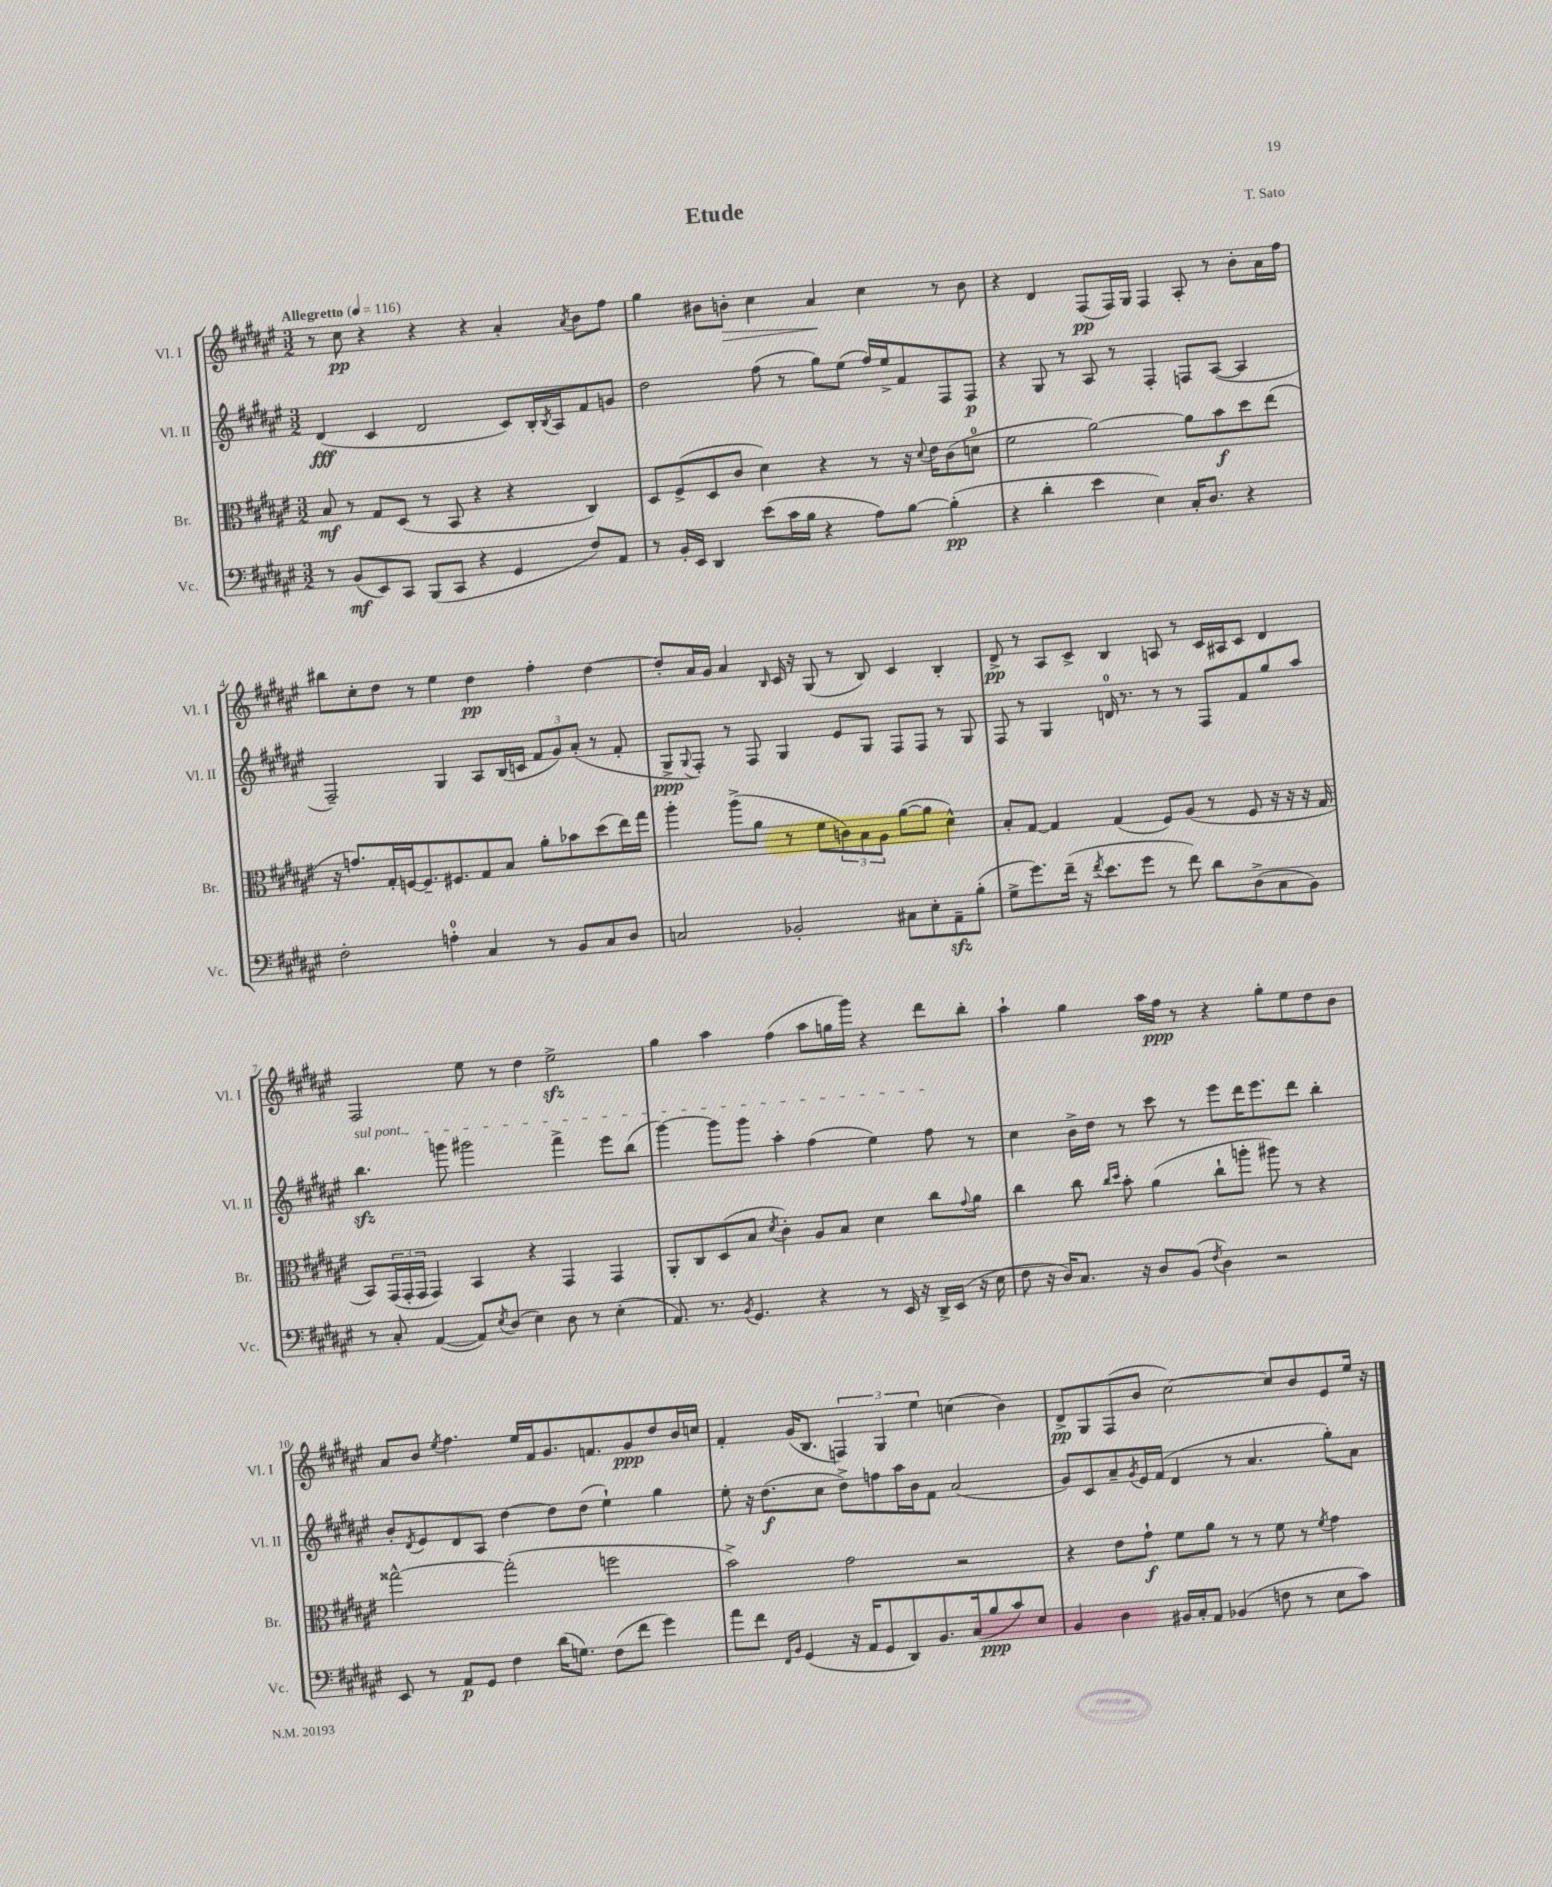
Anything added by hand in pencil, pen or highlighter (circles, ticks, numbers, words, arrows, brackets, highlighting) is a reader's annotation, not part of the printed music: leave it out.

**kern	**dynam	**kern	**dynam	**kern	**dynam	**kern	**dynam
*part4	*part4	*part3	*part3	*part2	*part2	*part1	*part1
*staff4	*staff4	*staff3	*staff3	*staff2	*staff2	*staff1	*staff1
*I"Vc.	*	*I"Br.	*	*I"Vl. II	*	*I"Vl. I	*
*I'Vc.	*	*I'Br.	*	*I'Vl. II	*	*I'Vl. I	*
*clefF4	*	*clefC3	*	*clefG2	*	*clefG2	*
*k[f#c#g#d#a#e#]	*	*k[f#c#g#d#a#e#]	*	*k[f#c#g#d#a#e#]	*	*k[f#c#g#d#a#e#]	*
*M3/2	*	*M3/2	*	*M3/2	*	*M3/2	*
*MM116	*	*MM116	*	*MM116	*	*MM116	*
=1	=1	=1	=1	=1	=1	=1	=1
!	!	!	!	!	!	!LO:TX:a:B:t=Allegretto	!
8r	.	8B/	mf	(4d#/	fff	8r	.
(8BB/L	mf	8r	.	.	.	8cc#\	pp
8EE#/)	.	8G#/L	.	4c#/	.	4r	.
8CC#/J	.	(8D#/J	.	.	.	.	.
(8BBB/L	.	8r	.	2d#/	.	4r	.
8CC#/J	.	8BB/	.	.	.	.	.
4r	.	4r	.	.	.	4r	.
4GG#/	.	4r	.	8c#/L)	.	4a#'/	.
.	.	.	.	16B'/L	.	.	.
.	.	.	.	8qB/	.	.	.
.	.	.	.	16A#/J	.	.	.
.	.	.	.	.	.	8qa#/	.
8F#/L)	.	4C#/)	.	8f#/	.	8b\L	.
8AA#/J	.	.	.	8gn/J	.	8ff#\J	.
=2	=2	=2	=2	=2	=2	=2	=2
8r	.	8D#/L	.	2dd#\	.	4gg#\	.
16BB'/LL	.	(8F#^/	.	.	.	.	.
16EE#/JJ	.	.	.	.	.	.	.
4DD#/	.	8D#/	.	.	.	8b#X\L	.
!	!	!	!	!	!	!	!LO:HP:b
.	.	8c#/J	.	.	.	8bn'\J	>
(8e#\L	.	4d#\)	.	(8ff#\	.	4cc#\	.
16c#\L	.	.	.	8r	.	.	.
16B\JJ	.	.	.	.	.	.	.
4r	.	4r	.	8gg#\L)	.	4a#/	.
.	.	.	.	(8ee#\J	.	.	.
8A#\L)	.	8r	.	16ff#/LL)	.	4cc#\	]
.	.	.	.	16ee#^/J	.	.	.
[8B\J	.	16r	.	8f#/	.	.	.
.	.	8qqd#/	.	.	.	.	.
.	.	16e#\KL	.	.	.	.	.
(4B'\]	pp	(8c#\	.	8F#/	.	8r	.
.	.	8dn\J	.	8F#/J	p	8b\	.
=3	=3	=3	=3	=3	=3	=3	=3
4r	.	2f#\	.	4r	.	4r	.
4d#'\	.	.	.	8G#/	.	4d#/	.
.	.	.	.	8r	.	.	.
4e#\	.	[2a#\)	.	8A#/	.	(8F#/L	pp
.	.	.	.	8r	.	16F#/L)	.
.	.	.	.	.	.	16G#/JJ	.
4E#\)	.	.	.	4F#'/	.	4F#/	.
16C#'/KL	.	8a#\L]	.	8Fn/L	.	8A#'/	.
8.D#/J	.	.	.	.	.	.	.
.	.	8b\	f	([8A#/J	.	8r	.
4r	.	8dd#\	.	4A#/]	.	8b'\L	.
.	.	(8ee#\J	.	.	.	16a#\L	.
.	.	.	.	.	.	16ff#\JJ	.
!!LO:LB:g=z
=4	=4	=4	=4	=4	=4	=4	=4
2F#'\	.	16r	.	2F#~/)	.	8bb#X\L	.
.	.	8.gn/L)	.	.	.	.	.
.	.	.	.	.	.	8cc#'\	.
.	.	16G#'/L	.	.	.	8dd#\J	.
.	.	[16Fn/J	.	.	.	.	.
.	.	8.F~/]	.	.	.	8r	.
4An'\	.	.	.	4G#/	.	4ee#\	.
.	.	8.F#X/	.	.	.	.	.
4C#/	.	8G#/	.	8A#/L	.	4dd#\	pp
.	.	8B/J	.	(16B/L	.	.	.
.	.	.	.	16cn/JJ	.	.	.
8r	.	8a#'\L	.	12f#/L	.	4ff#'\	.
.	.	.	.	12g#/)	.	.	.
8BB/L	.	8b-X\	.	.	.	.	.
.	.	.	.	(12a#'/J	.	.	.
8C#/	.	(8dd#\	.	8r	.	[4dd#\	.
8D#/J	.	16ee#\L)	.	8f#'/	.	.	.
.	.	16gg#\JJ	.	.	.	.	.
=5	=5	=5	=5	=5	=5	=5	=5
2Cn/	.	4aa#'\	.	8G#^/L	ppp	8dd#'/L]	.
.	.	.	.	8qqG#/	.	.	.
.	.	.	.	8F#'/J)	.	16a#/L	.
.	.	.	.	.	.	16g#/JJ	.
.	.	(8aa#^\L	.	8r	.	4a#/	.
.	.	8a#\J	.	8F#/	.	.	.
.	.	.	.	.	.	16qqB/	.
2BB-X'/	.	8r	.	4G#/	.	16c#/	.
.	.	.	.	.	.	16r	.
.	.	8f#\L	.	.	.	(8G#/	.
.	.	12cn\)	.	8e#/L	.	8r	.
.	.	12B\	.	.	.	.	.
.	.	.	.	8G#/J	.	8B/)	.
.	.	12A#\J	.	.	.	.	.
8C#X\L	.	([8a#\L	.	8F#/L	.	4c#/	.
8E#'\	.	8a#\J]	.	8F#/J	.	.	.
8AA#zz~\	.	4d#^^\)	.	8r	.	4B'/	.
(8B'\J	.	.	.	8G#/	.	.	.
=6	=6	=6	=6	=6	=6	=6	=6
8G#^\L	.	8B'/L	.	8F#/	.	8d#^/	pp
8.g#\)	.	[8G#/J	.	8r	.	8r	.
.	.	4G#/]	.	4G#/	.	8A#/L	.
(16f#~\Jk	.	.	.	.	.	.	.
16r	.	.	.	.	.	8c#^/J	.
8qf#/	.	.	.	.	.	.	.
8.e#\L	.	.	.	.	.	.	.
.	.	(4G#/	.	16dn/	.	4B/	.
.	.	.	.	8.r	.	.	.
8g#\J	.	.	.	.	.	.	.
8r	.	8F#/L)	.	8r	.	8An/	.
8f#\)	.	(8A#/J	.	8r	.	8r	.
8d#\L	.	8r	.	8F#/L	.	16c#/LL	.
.	.	.	.	.	.	16A#X/J	.
(8D#^\	.	8F#/	.	8f#/	.	8c#/J	.
8C#\	.	16r	.	8gg#/	.	4d#/	.
.	.	16r	.	.	.	.	.
8BB\J)	.	16r	.	8aa#/J	.	.	.
.	.	16G#/	.	.	.	.	.
!!LO:LB:g=z
=7	=7	=7	=7	=7	=7	=7	=7
!	!	!	!	!LO:TX:a:i:t=sul pont.	!	!	!
8r	.	8BB/L)	.	4.bbzz\	.	2F#/	.
8C#'/	.	(24GG#/L	.	.	.	.	.
.	.	24GG#'/	.	.	.	.	.
.	.	24GG#/JJ	.	.	.	.	.
([4AA#/	.	4GG#/)	.	.	.	.	.
.	.	.	.	8gggn\	.	.	.
8AA#/L])	.	4BB/	.	2ggg#X\	.	8ee#\	.
8qE#/	.	.	.	.	.	.	.
(8D#/J	.	.	.	.	.	8r	.
4E#\)	.	4r	.	.	.	4dd#\	.
8D#\	.	4GG#/	.	4fff#^\	.	2ee#zz^\	.
8r	.	.	.	.	.	.	.
(4E#'\	.	4GG#/	.	8eee#\L	.	.	.
.	.	.	.	(8bb\J	.	.	.
=8	=8	=8	=8	=8	=8	=8	=8
8.AA#/)	.	8AA#'/L	.	[4ggg#\)	.	4gg#\	.
.	.	8C#/	.	.	.	.	.
8.r	.	.	.	.	.	.	.
.	.	(8D#/	.	8ggg#\L]	.	4aa#\	.
8qBB/	.	.	.	.	.	.	.
4.GG#/	.	8B/J	.	8ggg#\J	.	.	.
.	.	8qd#/	.	.	.	.	.
.	.	4c#'\)	.	4aa#'\	.	(4ff#\	.
4r	.	8A#/L	.	(4ff#\	.	8aa#\L	.
.	.	8B/J	.	.	.	16ggn\L	.
.	.	.	.	.	.	16ggg#\JJ)	.
8r	.	4d#\	.	4ee#\)	.	4r	.
16EE#/	.	.	.	.	.	.	.
16r	.	.	.	.	.	.	.
16DD#^/LL	.	8cc#\L	.	8ff#\	.	8ddd#\L	.
(16EE#/JJ	.	.	.	.	.	.	.
.	.	8qqg#/	.	.	.	.	.
16r	.	8a#\J	.	8r	.	8bb'\J	.
16E#\	.	.	.	.	.	.	.
=9	=9	=9	=9	=9	=9	=9	=9
8F#\	.	4cc#\	.	4cc#\	.	4aa#`\	.
16r	.	.	.	.	.	.	.
16D#/KL)	.	.	.	.	.	.	.
8.C#/J	.	8cc#\	.	16b^\LL	.	4gg#\	.
.	.	.	.	16dd#\JJ	.	.	.
.	.	16qqcc#/LL	.	.	.	.	.
.	.	16qqdd#/JJ	.	.	.	.	.
.	.	8b'\	.	8r	.	.	.
16r	.	.	.	.	.	.	.
8D#/L	.	(4a#\	.	8ccc#\	.	16aa#\LL	.
.	.	.	.	.	.	16ff#\JJ	ppp
(8BB/J	.	.	.	8r	.	8r	.
8qF#/	.	.	.	.	.	.	.
4D#\)	.	8cc#`\L	.	8eee#\L	.	4r	.
.	.	8aan'\J	.	16ddd#\K	.	.	.
.	.	.	.	8.eee#\	.	.	.
2r	.	8aa#X\)	.	.	.	8gg#'\L	.
.	.	8r	.	8ddd#\J	.	8ee#\	.
.	.	4r	.	4bb'\	.	8dd#\	.
.	.	.	.	.	.	8b\J	.
!!LO:LB:g=z
=10	=10	=10	=10	=10	=10	=10	=10
8EE#/	.	[2gg##X^^\	.	8b'/L	.	8a#/L	.
.	.	.	.	8qd#/	.	.	.
8r	.	.	.	8e#/	.	8b/J	.
.	.	.	.	.	.	8qee#/	.
8AA#/L	p	.	.	8d#/	.	4.ff#\	.
8GG#/J	.	.	.	8A#/J	.	.	.
4F#\	.	(2gg##'\]	.	[4dd#\	.	.	.
.	.	.	.	.	.	16ee#/LL	.
.	.	.	.	.	.	16f#/J	.
(16d#\KL	.	.	.	8dd#\L]	.	8.g#/	.
8.Gn\J)	.	.	.	.	.	.	.
.	.	.	.	(8dd#\J	.	.	.
.	.	.	.	.	.	8.fn/	.
(8F#\L	.	2ffn\	.	4ee#`\)	.	.	.
8f#\J	.	.	.	.	.	8g#/	ppp
4g#\)	.	.	.	4gg#\	.	8dd#/	.
.	.	.	.	.	.	16b/L	.
.	.	.	.	.	.	16ccn/JJ	.
=11	=11	=11	=11	=11	=11	=11	=11
8a#\L	.	2b^\)	.	8ee#'\	.	4f#'/	.
8f#\J	.	.	.	16r	.	.	.
.	.	.	.	(8.dd#\L	f	.	.
16qqFF#/LL	.	.	.	.	.	.	.
16qqBB/JJ	.	.	.	.	.	.	.
(4GG#/	.	.	.	.	.	(16g#/KL	.
.	.	.	.	.	.	8.B/J	.
.	.	.	.	8cc#\J	.	.	.
16r	.	2g#\	.	8dd#^\L)	.	6Fn/)	.
16AA#/KL	.	.	.	.	.	.	.
8GG#/	.	.	.	8ffn\	.	.	.
.	.	.	.	.	.	6G#/	.
8DD#/)	.	.	.	16aa#\L	.	.	.
.	.	.	.	16b\J	.	.	.
.	.	.	.	.	.	6ee#\	.
8.BB/	.	.	.	8f#\J	.	.	.
.	.	2r	.	(2a#/	.	(4ccn\	.
(16C#/k	.	.	.	.	.	.	.
8B/	ppp	.	.	.	.	.	.
8c#/)	.	.	.	.	.	4b\)	.
8E#/J	.	.	.	.	.	.	.
=12	=12	=12	=12	=12	=12	=12	=12
4BB/	.	4r	.	8g#/L)	.	8d#^/L	pp
.	.	.	.	8c#/	.	8G#/	.
4D#\	.	8e#\L	.	8a#~/	.	(8F#/	.
.	.	.	.	8qg#/	.	.	.
.	.	8g#`\J	f	16e#/L	.	8b/J	.
.	.	.	.	(16f#/JJ	.	.	.
16BB#X/LL	.	8f#\L	.	4d#/	.	[2cc#\)	.
16C#'/J	.	.	.	.	.	.	.
8AA#/J	.	8a#\J	.	.	.	.	.
(4BB-X/	.	8r	.	8r	.	.	.
.	.	8r	.	4.a#/	.	.	.
8Fn\	.	8f#\	.	.	.	8cc#/L]	.
8r	.	8r	.	.	.	8b/	.
.	.	8qf#/	.	.	.	.	.
8E#\L	.	4g#\	.	8gg#'\L)	.	8e#/	.
8c#\J)	.	.	.	8a#\J	.	16ee#/Jk	.
.	.	.	.	.	.	16r	.
==	==	==	==	==	==	==	==
*-	*-	*-	*-	*-	*-	*-	*-
